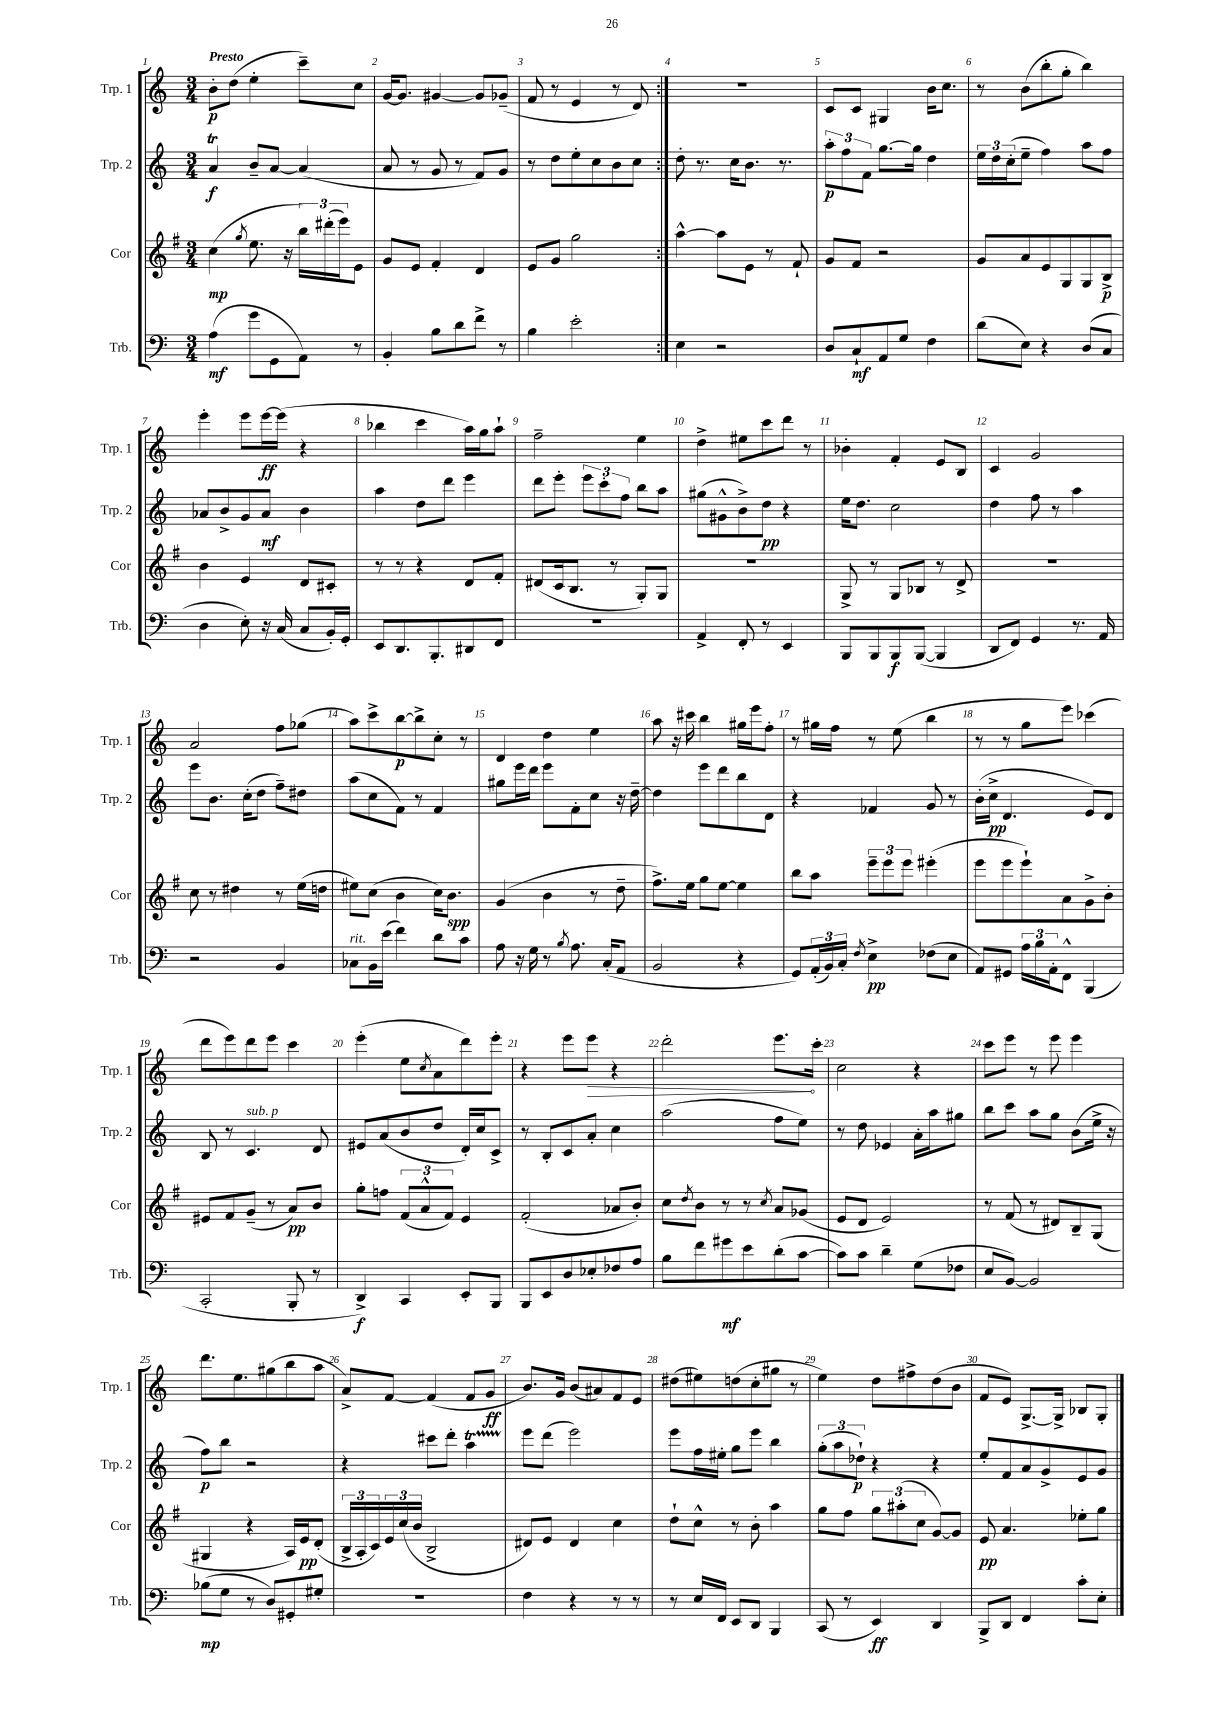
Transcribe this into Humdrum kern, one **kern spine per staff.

**kern	**kern	**kern	**kern
*staff4	*staff3	*staff2	*staff1
*clefF4	*clefG2	*clefG2	*clefG2
*k[]	*k[f#]	*k[]	*k[]
*M3/4	*M3/4	*M3/4	*M3/4
(4A	(4cc	4a	8b'
.	.	.	(8dd
.	8qgg	.	.
8g	8.ee	8b~	4ee'
8GG	.	[8a	.
.	16r	.	.
8AA)	24bb)	(4a]	8ccc~)
.	(24ddd#'	.	.
.	24eee)	.	.
8r	8e	.	8cc
=	=	=	=
4BB'	8g	8a	[16g
.	.	.	8.g]
.	8e	8r	.
8B	4f#'	8g	[4g#
8d	.	8r	.
8f^	4d	8f)	8g#]
8r	.	8g	(8g-~
=	=	=	=
4B	8e	8r	8f
.	8g	8dd	8r
2e'	2gg	8ee'	4e
.	.	8cc	.
.	.	8b	8r
.	.	8cc	8d)
=:|!	=:|!	=:|!	=:|!
4E	[4aa^^	8dd'	2.r
.	.	8.r	.
2r	8aa]	.	.
.	.	16cc	.
.	8e	8.b	.
.	8r	.	.
.	.	8.r	.
.	8f#`	.	.
=	=	=	=
8D	8g	12aa'	8c
.	.	12ff	.
8C`	8f#	.	8c
.	.	12f	.
8AA	2r	[8.gg	4G#
8G	.	.	.
.	.	16gg]	.
4F	.	4dd	16b
.	.	.	8.cc
=	=	=	=
(8d	8g	24ee	8r
.	.	24dd	.
.	.	(24cc'	.
8E)	8a	8ee~	(8b
4r	8e	4ff)	8bb'
.	8G	.	8gg'
(8D	8G	8aa	4bb)
8C	8B^	8ff	.
=	=	=	=
4D	4b	8a-	4eee'
.	.	8b^	.
8E')	4e	8g	8eee
16r	.	8a-	[16eee
(16C	.	.	(16eee]
8C	8d	4b	4r
16BB')	8c#'	.	.
16GG'	.	.	.
=	=	=	=
8EE	8r	4aa	4bb-
8.DD	8r	.	.
.	4r	8dd	4ccc
8.BBB'	.	.	.
.	.	8ddd	.
8DD#	8d	4eee	16aa)
.	.	.	16gg
8FF	8f#'	.	8aa`
=	=	=	=
2.r	(8d#	8ddd	2ff~
.	16c	8eee'	.
.	8.B	.	.
.	.	12eee	.
.	.	12ccc'	.
.	8r	.	.
.	.	12ff	.
.	8G')	8bb	4ee
.	8G	8aa	.
=	=	=	=
4AA^	2.r	(8gg#	4dd^
.	.	8g#^^	.
8FF'	.	8b^)	8ee#
8r	.	8dd	8ccc
4EE	.	4r	8ddd
.	.	.	8r
=	=	=	=
8BBB	8G^	16ee	4b-'
.	.	8.dd	.
8BBB	8r	.	.
8BBB	8G	2cc	4f'
([8BBB	8B-	.	.
4BBB]	8r	.	8e
.	8d^	.	8B
=	=	=	=
8DD	2.r	4dd	4c
8FF)	.	.	.
4GG	.	8ff	2g
.	.	8r	.
8.r	.	4aa	.
16AA	.	.	.
=	=	=	=
2r	8cc	8eee	2a
.	8r	8.b	.
.	4dd#	.	.
.	.	(16cc'	.
.	.	8dd	.
4BB	8r	8ff~)	8ff
.	(16ee	8dd#	(8gg-
.	16dd	.	.
=	=	=	=
8C-	8ee#)	(8aa	8aa)
16BB	(8cc	8cc	8ccc^
(16e	.	.	.
4f)	4b	8f)	[8bb
.	.	8r	8bb^]
8d	16cc)	4f	8cc'
.	8.b	.	.
8c	.	.	8r
=	=	=	=
8A	(4g	8gg#	4d
16r	.	16eee	.
16G	.	16ddd	.
8r	4b	8eee	4dd
8qB	.	.	.
8.A	.	8f'	.
.	8r	8cc	4ee
(16C'	.	.	.
8AA	8dd~	16r	.
.	.	[16dd~	.
=	=	=	=
2BB	8.ff#^)	4dd]	8aa
.	.	.	16r
.	16ee	.	16ccc#
.	8gg	8eee	4bb
.	[8ee	8ddd	.
4r	4ee]	8bb	16gg#
.	.	.	16eee
.	.	8d	8ff'
=	=	=	=
8GG)	8bb	4r	8r
(24AA'	8aa	.	16gg#
24BB)	.	.	.
.	.	.	16ff
24C'	.	.	.
8qF	.	.	.
4E^	12eee~	4f-	8r
.	12eee	.	.
.	.	.	(8ee
.	12eee	.	.
(8F-	(4eee#'	8g	4bb
8E	.	8r	.
=	=	=	=
8AA)	8eee	(16b'	8r
.	.	16cc^	.
8GG#	8eee	4.d	8r
24A	8eee`)	.	8gg
24B	.	.	.
24AA'	.	.	.
8FF^^	8a	.	8eee)
(4BBB	8g^	8e)	(4ccc-
.	8b'	8d	.
=	=	=	=
2CC'	8e#	8B	8ddd
.	8f#	8r	8eee)
.	(8g~	4.c	8ddd
.	8r	.	8eee
8BBB'	8a)	.	4ccc
8r	8b	8d	.
=	=	=	=
4DD^)	8gg'	8e#	(4eee'
.	8ff	(8a	.
4CC	(12f#	8b	8ee
.	12a^^	.	.
.	.	.	8qcc
.	.	8dd	8a
.	12f#)	.	.
8EE'	4e	16d')	8ddd)
.	.	16cc	.
8BBB	.	8c^	8eee'
=	=	=	=
8BBB	(2f#'	8r	4r
8EE	.	8B'	.
8D	.	8c	8eee
8E-'	.	8a'	8eee
8F-	8a-	4cc	4r
8A	8b')	.	.
=	=	=	=
8B	8cc	(2aa	2ddd'
.	8qdd	.	.
8f	8b	.	.
8g#	8r	.	.
8e	8r	.	.
.	8qcc	.	.
(8d'	8a	8ff	8.eee
[8c	(8g-	8ee)	.
.	.	.	16ccc'
=	=	=	=
8c])	8e	8r	2cc
8c	8d	8dd	.
4d~	2e)	4e-	.
(8G	.	16a'	4r
.	.	16aa	.
8F-	.	8gg#	.
=	=	=	=
8E	8r	8bb	8ccc
[8BB)	(8f#	8ccc	8eee
2BB]	8r	8aa	8r
.	8d#)	8gg	8eee
.	8B~	(8b	4eee
.	(8G	16ee^	.
.	.	16r	.
=	=	=	=
(8B-	4G#	8ff)	8.ddd
8G	.	8bb	.
.	.	.	8.ee
8r	4r	2r	.
8D)	.	.	(8gg#
8GG#'	16A)	.	8bb
.	16e	.	.
8G#'	(8d'	.	8aa
=	=	=	=
2.r	24B^	4r	8a^)
.	24A'	.	.
.	24c)	.	.
.	24e	.	[8f
.	(24cc	.	.
.	24b	.	.
.	2B^	8ccc#	(4f]
.	.	8ddd'	.
.	.	4aa	8f
.	.	.	8g
=	=	=	=
4F	8d#)	8eee	8.b)
.	8e	(8ddd	.
.	.	.	16g
4r	4d#	2eee)	(8b
.	.	.	8a#)
8r	4cc	.	8f
8r	.	.	8e
=	=	=	=
8r	8dd`	8eee	(8dd#
16E	8cc^^	16ff	8ee#)
16FF	.	16ee#'	.
8EE	8r	8gg	(8dd
8DD	8b'	8eee	8cc'
4BBB	4aa	4bb	8gg#
.	.	.	8r
=	=	=	=
(8CC	8gg	(12gg'	4ee)
.	.	12aa	.
8r	8ff#	.	.
.	.	12dd-`)	.
4EE)	12gg	4r	8dd
.	(12aa#'	.	.
.	.	.	8ff#^
.	12cc	.	.
4DD	[8g)	4r	(8dd
.	8g]	.	8b
=	=	=	=
8BBB^	8e	8ee'	8f
8DD	4.a	8f	8e)
4FF	.	8a	[8.G^
.	.	8g^	.
.	.	.	16G^]
8c'	8ee-'	8e	8B-
8E'	8gg	8g	8G'
==	==	==	==
*-	*-	*-	*-
